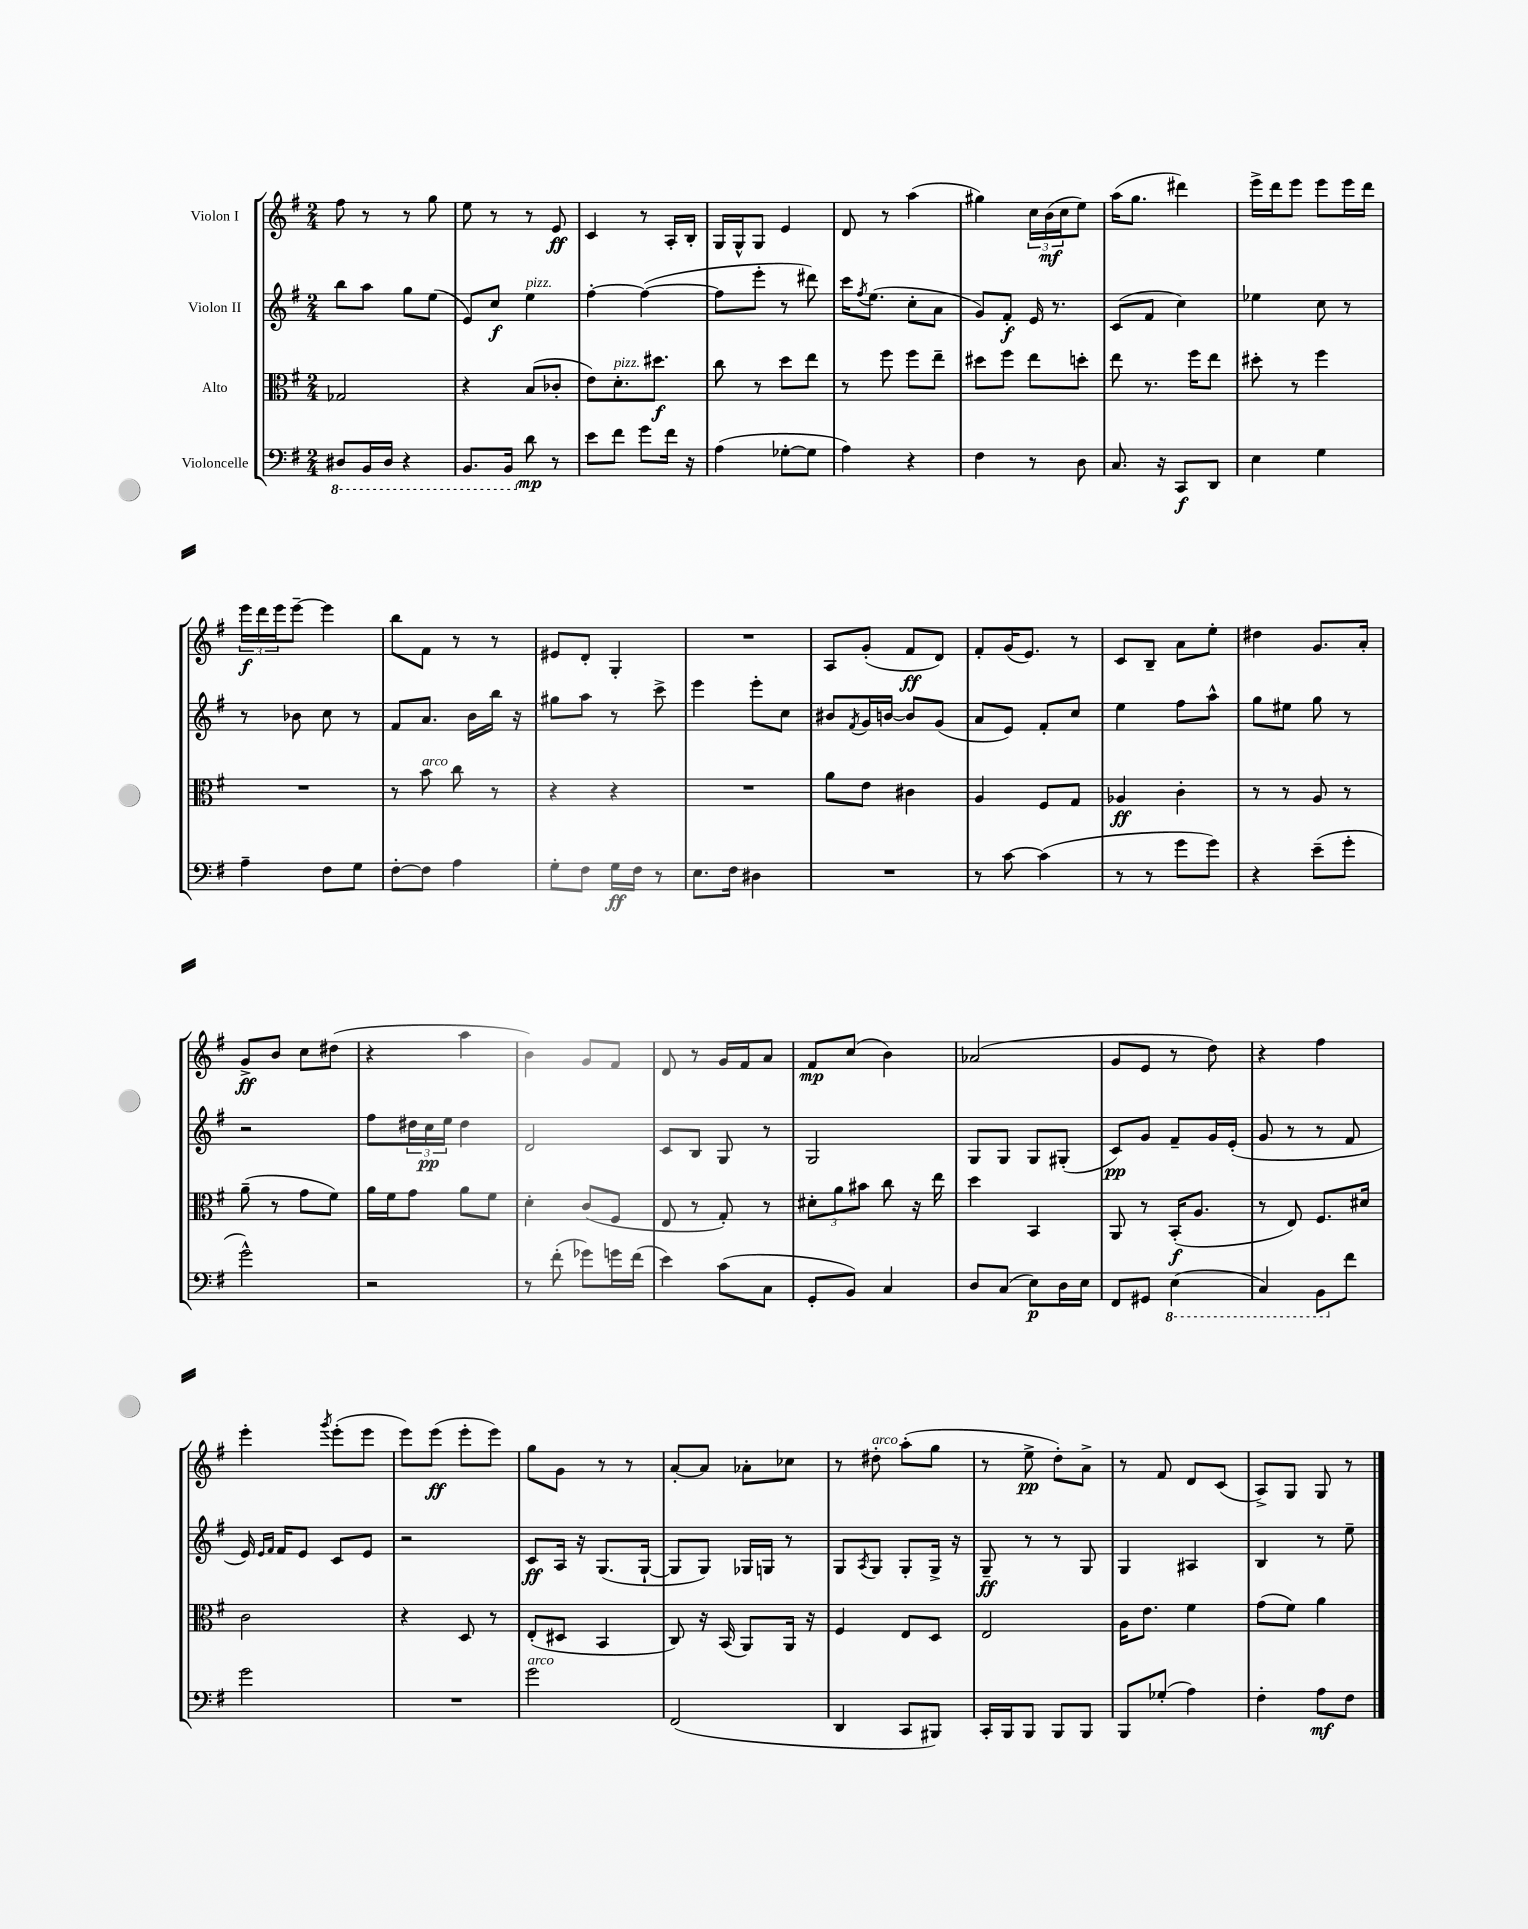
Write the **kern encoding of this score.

**kern	**kern	**kern	**kern
*staff4	*staff3	*staff2	*staff1
*clefF4	*clefC3	*clefG2	*clefG2
*k[f#]	*k[f#]	*k[f#]	*k[f#]
*M2/4	*M2/4	*M2/4	*M2/4
8DD#/L	2G-/	8bb\L	8ff#\
16BBB/L	.	8aa\J	8r
16DD#/JJ	.	.	.
4r	.	8gg\L	8r
.	.	(8ee\J	8gg\
=	=	=	=
8.BBB/L	4r	8e/L)	8ee\
.	.	8cc/J	8r
16BBB/Jk	.	.	.
8d\	(8B/L	4ee\	8r
8r	8c-'/J	.	8e/
=	=	=	=
8e\L	8e\L)	[4ff#'\	4c/
8f#\J	8.d'\	.	.
8g\L	.	(4ff#\_	8r
.	8.dd#\J	.	.
16f#\Jk	.	.	16A'/LL
16r	.	.	16B'/JJ
=	=	=	=
(4A\	8cc\	8ff#\]L	16G/LL
.	.	.	16G^^/J
.	8r	8eee'\J	8G/J
[8G-'\L	8dd\L	8r	4e/
8G-\]J	8ee\J	8ddd#\)	.
=	=	=	=
4A\)	8r	16ccc\LK	8d/
.	.	8qff#/	.
.	.	(8.ee\J	.
.	8ff#\	.	8r
4r	8ff#\L	8cc'\L	(4aa\
.	8ee~\J	8a\J	.
=	=	=	=
4F#\	8dd#\L	8g/L)	4gg#\)
.	8ff#\J	8f#'/J	.
8r	8ee\L	16e/	24cc\LL
.	.	.	(24b\
.	.	8.r	.
.	.	.	24cc\J
8D\	8dd'\J	.	8ee\J)
=	=	=	=
8.C/	8ee\	(8c/L	(16aa\LK
.	.	.	8.gg\J
.	8.r	8f#/J	.
16r	.	.	.
8CC/L	.	4cc\)	4ddd#\)
.	16ff#\LK	.	.
8DD/J	8ee\J	.	.
=	=	=	=
4E\	8dd#'\	4ee-\	16eee^\LL
.	.	.	16ddd\J
.	8r	.	8eee\J
4G\	4ff#\	8cc\	8eee\L
.	.	8r	16eee\L
.	.	.	16ddd\JJ
=	=	=	=
4A~\	2r	8r	24eee\LL
.	.	.	24ddd\
.	.	.	24eee\J
.	.	8b-\	[8eee~\J
8F#\L	.	8cc\	4eee\]
8G\J	.	8r	.
=	=	=	=
[8F#'\L	8r	8f#/L	8bb\L
8F#\]J	8b\	8.a/J	8f#\J
4A\	8cc\	.	8r
.	.	16b\LL	.
.	8r	16bb\JJ	8r
.	.	16r	.
=	=	=	=
8G'\L	4r	8gg#\L	8e#/L
8F#\J	.	8aa\J	8d'/J
16G\LL	4r	8r	4G'/
16F#\JJ	.	.	.
8r	.	8ccc^\	.
=	=	=	=
8.E\L	2r	4eee\	2r
16F#\Jk	.	.	.
4D#\	.	8eee'\L	.
.	.	8cc\J	.
=	=	=	=
2r	8a\L	8b#/L	8A/L
.	.	8qf#/	.
.	8e\J	16g/L	(8g'/J
.	.	[16b/JJ	.
.	4c#\	8b/]L	8f#/L
.	.	(8g/J	8d/J)
=	=	=	=
8r	4A/	8a/L	8f#'/L
[8c\	.	8e/J)	(16g/K
.	.	.	8.e/J)
(4c\]	8F#/L	8f#'/L	.
.	8G/J	8cc/J	8r
=	=	=	=
8r	4A-/	4ee\	8c/L
8r	.	.	8B~/J
8g\L	4c'\	8ff#\L	8a\L
8g\J)	.	8aa^^\J	8ee'\J
=	=	=	=
4r	8r	8gg\L	4dd#\
.	8r	8ee#\J	.
(8e~\L	8A/	8gg\	8.g/L
8g'\J	8r	8r	.
.	.	.	16a'/Jk
=	=	=	=
2g^^\)	(8a~\	2r	8g^/L
.	8r	.	8b/J
.	8g\L	.	8cc\L
.	8f#\J)	.	(8dd#\J
=	=	=	=
2r	16a\LL	8ff#\L	4r
.	16f#\J	.	.
.	8g\J	24dd#\L	.
.	.	24cc\	.
.	.	24ee\JJ	.
.	8a\L	4dd#\	4aa\
.	8f#\J	.	.
=	=	=	=
8r	4d'\	2d/	4b\)
(8f#'\	.	.	.
8g-\L)	(8c/L	.	8g/L
16g\L	8F#/J	.	8f#/J
(16f#\JJ	.	.	.
=	=	=	=
4e\)	8E/	8c/L	8d/
.	8r	8B/J	8r
(8c\L	8G'/)	8G/	16g/LL
.	.	.	16f#/J
8C\J	8r	8r	8a/J
=	=	=	=
8GG'/L	12d#'\L	2G/	8f#/L
.	12a\	.	.
8BB/J)	.	.	(8cc/J
.	12b#\J	.	.
4C/	8cc\	.	4b\)
.	16r	.	.
.	16ee\	.	.
=	=	=	=
8D/L	4dd\	8G/L	(2a-/
(8C/J	.	8G/J	.
8E\L)	4BB/	8G/L	.
16D\L	.	(8G#'/J	.
16E\JJ	.	.	.
=	=	=	=
8FF#/L	8AA/	8c/L)	8g/L
8GG#/J	8r	8g/J	8e/J
(4EE\	(16BB'/LK	8f#~/L	8r
.	8.A/J	.	.
.	.	16g/L	8dd\)
.	.	(16e'/JJ	.
=	=	=	=
4CC/)	8r	8g/	4r
.	8E/)	8r	.
8BBB\L	8.F#/L	8r	4ff#\
8f#\J	.	8f#/	.
.	16d#/Jk	.	.
=	=	=	=
2g\	2c\	16e/)	4eee'\
.	.	16qqe/LL	.
.	.	16qqf#/JJ	.
.	.	16f#/LK	.
.	.	8e/J	.
.	.	.	8qggg/
.	.	8c/L	(8eee'\L
.	.	8e/J	8eee\J
=	=	=	=
2r	4r	2r	8eee\L)
.	.	.	(8eee\J
.	8D/	.	8eee'\L
.	8r	.	8eee\J)
=	=	=	=
2g\	(8E'/L	8c/L	8gg\L
.	8D#/J	16A/Jk	8g\J
.	.	16r	.
.	4BB/	(8.G/L	8r
.	.	.	8r
.	.	[16G`/Jk	.
=	=	=	=
(2FF#/	8C/)	8G/]L	[8a'/L
.	16r	8G/J)	8a/]J
.	(16BB/	.	.
.	8AA/L)	16G-/LL	8a-'\L
.	.	16G/JJ	.
.	16AA/Jk	8r	8cc-\J
.	16r	.	.
=	=	=	=
4DD/	4F#/	8G/L	8r
.	.	8qA/	.
.	.	8G/J	8dd#'\
8CC/L	8E/L	8G'/L	(8aa'\L
8BBB#/J)	8D/J	16G^/Jk	8gg\J
.	.	16r	.
=	=	=	=
16CC'/LL	2E/	8G~/	8r
16BBB/J	.	.	.
8BBB/J	.	8r	8ee^\
8BBB/L	.	8r	8dd'\L)
8BBB/J	.	8G/	8a^\J
=	=	=	=
8BBB/L	16A\LK	4G/	8r
.	8.e\J	.	.
(8G-'/J	.	.	8f#/
4A\)	4f#\	4A#/	8d/L
.	.	.	(8c/J
=	=	=	=
4F#'\	(8g\L	4B/	8A^/L)
.	8f#\J)	.	8G/J
8A\L	4a\	8r	8G/
8F#\J	.	8ee~\	8r
==	==	==	==
*-	*-	*-	*-
